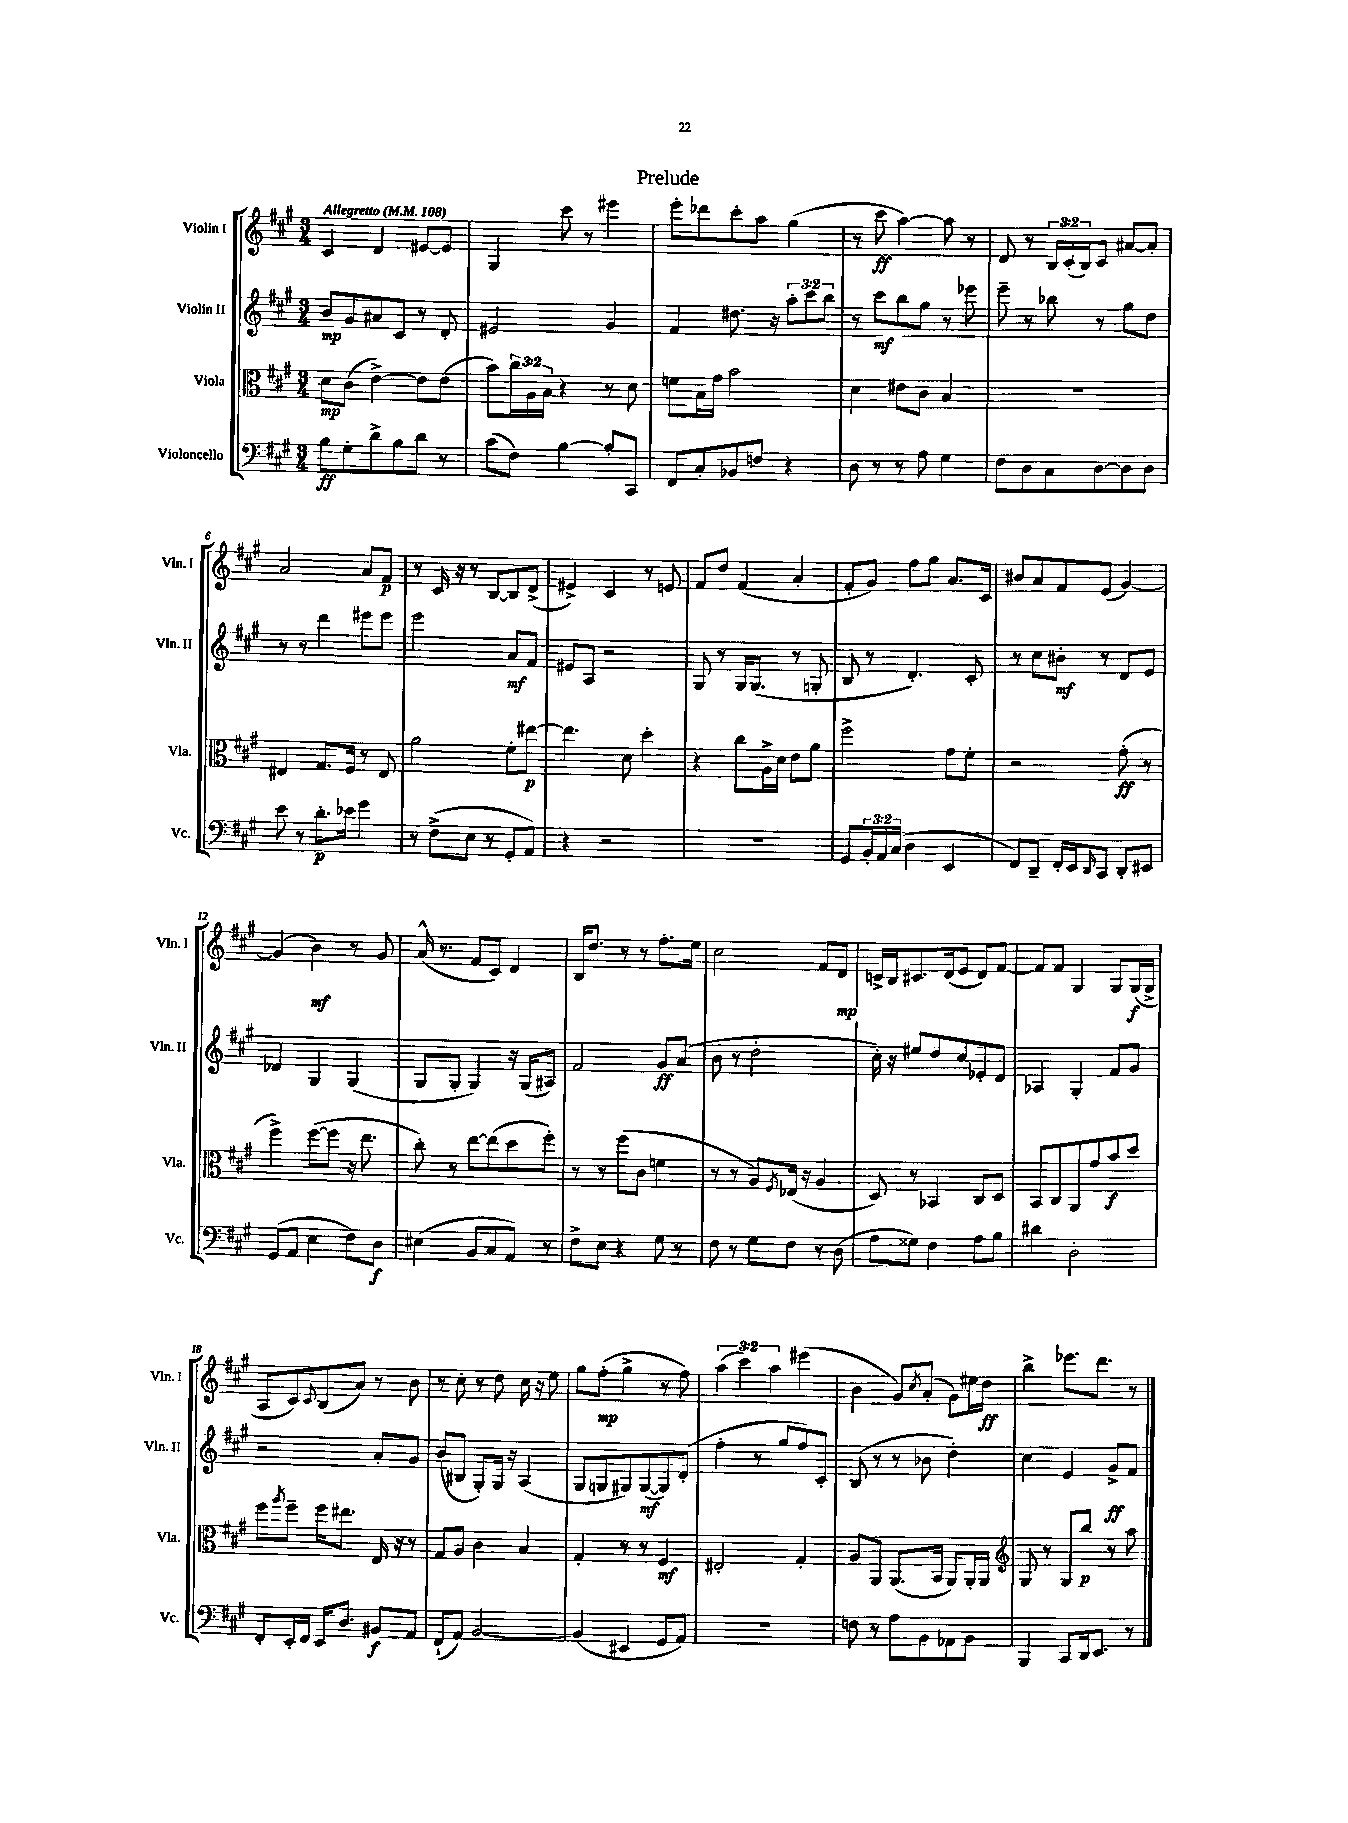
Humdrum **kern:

**kern	**dynam	**kern	**dynam	**kern	**dynam	**kern	**dynam
*part4	*part4	*part3	*part3	*part2	*part2	*part1	*part1
*staff4	*staff4	*staff3	*staff3	*staff2	*staff2	*staff1	*staff1
*I"Violoncello	*	*I"Viola	*	*I"Violin II	*	*I"Violin I	*
*I'Vc.	*	*I'Vla.	*	*I'Vln. II	*	*I'Vln. I	*
*clefF4	*	*clefC3	*	*clefG2	*	*clefG2	*
*k[f#c#g#]	*	*k[f#c#g#]	*	*k[f#c#g#]	*	*k[f#c#g#]	*
*M3/4	*	*M3/4	*	*M3/4	*	*M3/4	*
*MM108	*	*MM108	*	*MM108	*	*MM108	*
=1	=1	=1	=1	=1	=1	=1	=1
!	!	!	!	!	!	!LO:TX:a:B:t=Allegretto	!
8B\L	ff	8d\L	mp	8b/L	mp	4c#/	.
8G#'\	.	(8c#\J	.	8g#/	.	.	.
8d^\	.	[4e^\)	.	8a#X/	.	4d/	.
8B\	.	.	.	8c#/J	.	.	.
8d\J	.	8e\L]	.	8r	.	[8e#X/L	.
8r	.	(8e\J	.	8d'/	.	8e#/J]	.
=2	=2	=2	=2	=2	=2	=2	=2
(8c#\L	.	8b\L)	.	2e#X/	.	4G#/	.
8F#\J)	.	24cc#\L	.	.	.	.	.
.	.	24A\	.	.	.	.	.
.	.	24B\JJ	.	.	.	.	.
[4B\	.	4r	.	.	.	8ccc#\	.
.	.	.	.	.	.	8r	.
8B'/L]	.	8r	.	4g#/	.	4eee#X\	.
8CC#/J	.	8d\	.	.	.	.	.
=3	=3	=3	=3	=3	=3	=3	=3
8FF#/L	.	8fn\L	.	4f#/	.	8eee'\L	.
8C#'/	.	16B\L	.	.	.	8ddd-X\	.
.	.	16g#\JJ	.	.	.	.	.
8BB-X/	.	2b\	.	8.dd#X\	.	8ccc#'\	.
8Fn/J	.	.	.	.	.	8aa\J	.
.	.	.	.	16r	.	.	.
4r	.	.	.	12aa'\L	.	(4gg#\	.
.	.	.	.	12ccc#\	.	.	.
.	.	.	.	12bb\J	.	.	.
=4	=4	=4	=4	=4	=4	=4	=4
8D\	.	4d\	.	8r	.	8r	.
8r	.	.	.	8ccc#\L	mf	8ccc#\	ff
8r	.	8e#X\L	.	8bb\	.	[4aa\)	.
8A\	.	8c#\J	.	8gg#\J	.	.	.
4G#\	.	4B/	.	8r	.	8aa\]	.
.	.	.	.	8eee-X\	.	8r	.
=5	=5	=5	=5	=5	=5	=5	=5
8F#\L	.	2.r	.	8eee~\	.	8d/	.
8D\	.	.	.	8r	.	8r	.
8C#\	.	.	.	8bb-X\	.	24B/LL	.
.	.	.	.	.	.	(24c#'/	.
.	.	.	.	.	.	24B/J)	.
[8D\	.	.	.	8r	.	8c#/J	.
8D\]	.	.	.	8gg#\L	.	[8a#X/L	.
8D\J	.	.	.	8dd\J	.	8a#'/J]	.
!!LO:LB:g=z
=6	=6	=6	=6	=6	=6	=6	=6
8e\	.	4E#X/	.	8r	.	2a/	.
8r	.	.	.	8r	.	.	.
8.d'\L	p	8.G#/L	.	4ddd\	.	.	.
16e-X\Jk	.	16F#/Jk	.	.	.	.	.
4g#\	.	8r	.	8eee#X\L	.	8a/L	.
.	.	8E#/	.	8eee#\J	.	8f#/J	p
=7	=7	=7	=7	=7	=7	=7	=7
8r	.	2a\	.	2eee\	.	8r	.
(8F#^\L	.	.	.	.	.	16c#/	.
.	.	.	.	.	.	16r	.
8E\J	.	.	.	.	.	8r	.
8r	.	.	.	.	.	[8B/L	.
8GG#'/L	.	8f#'\L	.	8a/L	mf	8B/]	.
8AA/J)	.	[8ee#X\J	p	8f#/J	.	(8d^/J	.
=8	=8	=8	=8	=8	=8	=8	=8
4r	.	4.ee#\]	.	8e#X/L	.	4e#X^/)	.
.	.	.	.	8A/J	.	.	.
2r	.	.	.	2r	.	4c#/	.
.	.	8d\	.	.	.	.	.
.	.	4dd'\	.	.	.	8r	.
.	.	.	.	.	.	8en/	.
=9	=9	=9	=9	=9	=9	=9	=9
2.r	.	4r	.	8G#/	.	8f#/L	.
.	.	.	.	8r	.	8dd/J	.
.	.	8cc#\L	.	16G#/KL	.	(4f#/	.
.	.	.	.	(8.G#/J	.	.	.
.	.	16A^\L	.	.	.	.	.
.	.	16d\JJ	.	.	.	.	.
.	.	8e\L	.	8r	.	4a'/	.
.	.	8a\J	.	8Gn'/	.	.	.
=10	=10	=10	=10	=10	=10	=10	=10
8GG#/L	.	2ff#^\	.	8B/	.	8f#'/L	.
24BB'/L	.	.	.	8r	.	8g#/J)	.
24AA/	.	.	.	.	.	.	.
(24C#/JJ	.	.	.	.	.	.	.
4D\	.	.	.	4.d'/)	.	8ff#\L	.
.	.	.	.	.	.	8gg#\J	.
4EE/	.	8g#\L	.	.	.	8.a/L	.
.	.	8f#'\J	.	8c#'/	.	.	.
.	.	.	.	.	.	16c#/Jk	.
=11	=11	=11	=11	=11	=11	=11	=11
8FF#/L)	.	2r	.	8r	.	8b#X/L	.
8DD~/J	.	.	.	8cc#\L	.	8a/	.
16FF#'/LL	.	.	.	8b#X'\J	mf	8f#/	.
16EE/J	.	.	.	.	.	.	.
16qqDD/	.	.	.	.	.	.	.
8CC#/J	.	.	.	8r	.	(8e/J	.
8DD'/L	.	(8g#'\	ff	8d/L	.	[4g#/)	.
8EE#X/J	.	8r	.	8e/J	.	.	.
!!LO:LB:g=z
=12	=12	=12	=12	=12	=12	=12	=12
(8GG#/L	.	4ff#^\)	.	4d-X/	.	(4g#/]	.
8AA/J	.	.	.	.	.	.	.
4E\	.	([8ff#\L	.	4G#/	.	4b\)	mf
.	.	8ff#\J]	.	.	.	.	.
8F#\L)	.	16r	.	(4G#/	.	8r	.
.	.	8.ee\	.	.	.	.	.
8D\J	f	.	.	.	.	8g#/	.
=13	=13	=13	=13	=13	=13	=13	=13
(4E#X\	.	8cc#'\)	.	8G#/L	.	(16a^^/	.
.	.	.	.	.	.	8.r	.
.	.	8r	.	8G#'/J	.	.	.
8BB/L	.	[8ee\L	.	4G#/)	.	8f#/L	.
8C#/	.	(8ee\]	.	.	.	8c#/J)	.
8AA/J)	.	8dd\	.	16r	.	4d/	.
.	.	.	.	(16G#/KL	.	.	.
8r	.	8ff#'\J)	.	8A#X/J)	.	.	.
=14	=14	=14	=14	=14	=14	=14	=14
8F#^\L	.	8r	.	2f#/	.	16B/KL	.
.	.	.	.	.	.	8.dd/J	.
8E\J	.	8r	.	.	.	.	.
4r	.	(8ff#\L	.	.	.	8r	.
.	.	8c#\J	.	.	.	8r	.
8G#\	.	4fn\	.	8g#/L	ff	8.ff#'\L	.
8r	.	.	.	(8a/J	.	.	.
.	.	.	.	.	.	16ee\Jk	.
=15	=15	=15	=15	=15	=15	=15	=15
8F#\	.	8r	.	8b\	.	2cc#\	.
8r	.	8r	.	8r	.	.	.
8G#\L	.	8A/L)	.	2dd'\	.	.	.
.	.	8qF#/	.	.	.	.	.
8F#\J	.	(16E-X/Jk	.	.	.	.	.
.	.	16r	.	.	.	.	.
8r	.	4A/	.	.	.	8f#/L	.
(8D\	.	.	.	.	.	8d/J	mp
=16	=16	=16	=16	=16	=16	=16	=16
8A\L	.	8D/)	.	16cc#'\)	.	16cn^/LL	.
.	.	.	.	16r	.	16B/J	.
8G##X\J)	.	8r	.	8ee#X/L	.	8.c#X/	.
4F#\	.	4BB-X/	.	8dd/	.	.	.
.	.	.	.	.	.	(16d/k	.
.	.	.	.	8cc#/	.	8e/J	.
8A\L	.	8C#/L	.	8e-X'/	.	8d/L)	.
8B\J	.	8D/J	.	8d/J	.	[8f#/J	.
=17	=17	=17	=17	=17	=17	=17	=17
4d#X\	.	8BB/L	.	4A-X/	.	8f#/L]	.
.	.	8C#/	.	.	.	8f#/J	.
2D'\	.	8AA/	.	4G#'/	.	4G#/	.
.	.	8g#/	.	.	.	.	.
.	.	8b/	f	8f#/L	.	8G#/L	.
.	.	8dd/J	.	8g#/J	.	(16G#/L	f
.	.	.	.	.	.	16G#^/JJ	.
!!LO:LB:g=z
=18	=18	=18	=18	=18	=18	=18	=18
8FF#'/L	.	8ff#\L	.	2r	.	8A/L	.
.	.	8qaa/	.	.	.	.	.
16EE'/L	.	8ff#~\J	.	.	.	8c#/)	.
16FF#/JJ	.	.	.	.	.	.	.
.	.	.	.	.	.	8qqc#/	.
16EE/KL	.	16ff#\KL	.	.	.	(8B/	.
8.D/J	.	8.ee#X\J	.	.	.	.	.
.	.	.	.	.	.	8a/J)	.
8BB#X/L	f	16E/	.	8a'/L	.	8r	.
.	.	16r	.	.	.	.	.
8AA/J	.	8r	.	8g#/J	.	8b\	.
=19	=19	=19	=19	=19	=19	=19	=19
(8FF#`/L	.	8G#/L	.	(8b/L	.	8r	.
8AA/J)	.	8A/J	.	8B#X/J	.	8cc#'\	.
[2BB/	.	4c#\	.	8G#'/L)	.	8r	.
.	.	.	.	16G#/Jk	.	8dd\	.
.	.	.	.	16r	.	.	.
.	.	4B/	.	(4A/	.	16cc#\	.
.	.	.	.	.	.	16r	.
.	.	.	.	.	.	8ee\	.
=20	=20	=20	=20	=20	=20	=20	=20
(4BB/]	.	4G#'/	.	8G#/L	.	8gg#\L	.
.	.	.	.	8Gn/	.	(8ff#'\J	mp
4EE#X/	.	8r	.	8G#X/)	.	4gg#^\	.
.	.	8r	.	([8G#/	mf	.	.
8GG#/L	.	4F#/	mf	8G#/])	.	8r	.
8AA/J)	.	.	.	(8d'/J	.	8ff#\)	.
=21	=21	=21	=21	=21	=21	=21	=21
2.r	.	2E#X'/	.	4ff#'\	.	(6aa\	.
.	.	.	.	.	.	6ccc#\)	.
.	.	.	.	8r	.	.	.
.	.	.	.	.	.	6aa\	.
.	.	.	.	8gg#/L	.	.	.
.	.	4G#'/	.	8ff#/)	.	(4eee#X\	.
.	.	.	.	8c#'/J	.	.	.
=22	=22	=22	=22	=22	=22	=22	=22
8Fn\	.	8A/L	.	(8B/	.	4b\	.
8r	.	8AA/J	.	8r	.	.	.
8A\L	.	(8.AA/L	.	8r	.	8g#/L)	.
.	.	.	.	.	.	8qcc#/	.
8BB\	.	.	.	8b-X\	.	(8a'/J	.
.	.	16BB/Jk	.	.	.	.	.
8AA-X\	.	8AA/L)	.	4dd'\)	.	8g#\L)	.
8BB\J	.	16AA'/L	.	.	.	16ee#X\L	.
.	.	16AA/JJ	.	.	.	16dd\JJ	ff
=23	=23	=23	=23	=23	=23	=23	=23
*	*	*clefG2	*	*	*	*	*
4BBB/	.	8G#/	.	4cc#\	.	4bb^\	.
.	.	8r	.	.	.	.	.
8CC#/L	.	8G#/L	.	4e/	.	8.eee-X\L	.
16DD/k	.	8bb/J	p	.	.	.	.
8.EE/J	.	.	.	.	.	8.ddd\J	.
.	.	8r	.	8g#^/L	ff	.	.
8r	.	8aa\	.	8f#/J	.	8r	.
==	==	==	==	==	==	==	==
*-	*-	*-	*-	*-	*-	*-	*-
